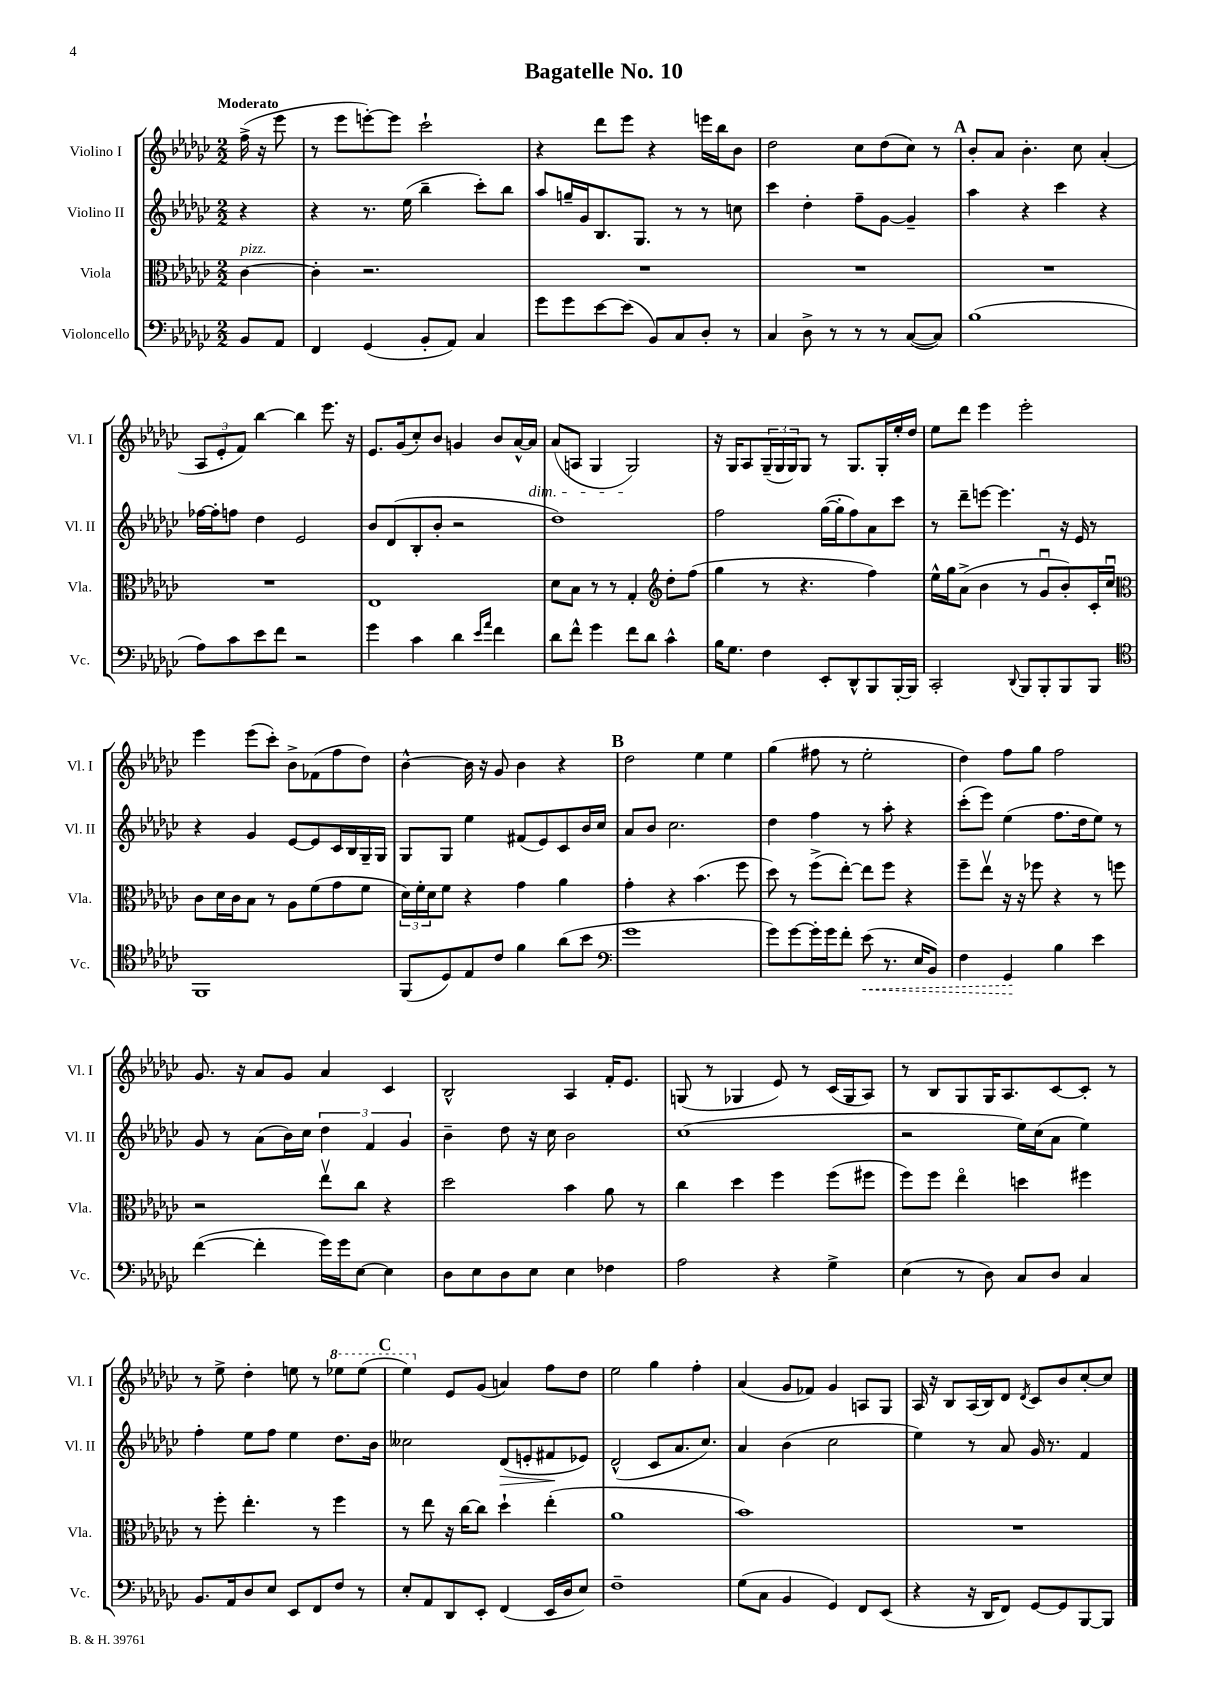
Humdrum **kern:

**kern	**kern	**kern	**kern
*staff4	*staff3	*staff2	*staff1
*clefF4	*clefC3	*clefG2	*clefG2
*k[b-e-a-d-g-c-]	*k[b-e-a-d-g-c-]	*k[b-e-a-d-g-c-]	*k[b-e-a-d-g-c-]
*M2/2	*M2/2	*M2/2	*M2/2
8BB-	[4c-	4r	(16ff^
.	.	.	16r
8AA-	.	.	8eee-
=	=	=	=
4FF	4c-']	4r	8r
.	.	.	8eee-
(4GG-	2.r	8.r	[8eee')
.	.	.	8eee]
.	.	(16ee-	.
8BB-'	.	4bb-~	2ccc-`
8AA-)	.	.	.
4C-	.	8ccc-')	.
.	.	8bb-	.
=	=	=	=
8g-	1r	8aa-	4r
8g-	.	16gg~	.
.	.	16g-	.
[8e-	.	8.B-	8ddd-
(8e-]	.	.	8eee-
.	.	8.G-	.
8BB-)	.	.	4r
8C-	.	8r	.
8D-'	.	8r	16eee
.	.	.	16bb-
8r	.	8cc	8b-
=	=	=	=
4C-	1r	4ccc-	2dd-
8D-^	.	4dd-'	.
8r	.	.	.
8r	.	8ff~	8cc-
8r	.	[8g-	(8dd-
([8C-	.	4g-~]	8cc-)
8C-])	.	.	8r
=	=	=	=
(1B-	1r	4aa-	8b-'
.	.	.	8a-
.	.	4r	4.b-'
.	.	4ccc-	.
.	.	.	8cc-
.	.	4r	(4a-'
=	=	=	=
8A-)	1r	[16ff-	12A-
.	.	16ff-']	.
.	.	.	12e-'
8c-	.	8ff	.
.	.	.	12f)
8e-	.	4dd-	[4bb-
8f	.	.	.
2r	.	2e-	4bb-]
.	.	.	8.eee-
.	.	.	16r
=	=	=	=
4g-	1E-	8b-	8.e-
.	.	(8d-	.
.	.	.	(16g-
4c-	.	8B-'	8cc-')
.	.	8b-'	8b-
4d-	.	2r	4g
16qqe-	.	.	.
16qqa-	.	.	.
4f	.	.	8b-
.	.	.	[16a-^^
.	.	.	16a-]
=	=	=	=
8d-	8d-	1dd-)	(8a-
8f^^	8B-	.	8A
4g-	8r	.	4G-
.	8r	.	.
8f	4G-'	.	2G-)
8d-	.	.	.
*	*clefG2	*	*
4c-^^	8dd-'	.	.
.	(8ff	.	.
=	=	=	=
16B-	4gg-	2ff	16r
8.G-	.	.	16G-
.	.	.	8A-
4F	8r	.	(24G-~
.	.	.	24G-
.	.	.	24G-)
.	4.r	.	8G-
8EE-'	.	([16gg-	8r
.	.	16gg-']	.
8DD-^^	.	8ff)	8.G-
8BBB-	4ff)	8a-	.
.	.	.	16G-'
[16BBB-'	.	8ccc-	16ee-'
16BBB-]	.	.	16dd-
=	=	=	=
2CC-'	16ee-^^	8r	8ee-
.	16gg-	.	.
.	(8a-^	8ddd-~	8ddd-
.	4b-	[8eee	4eee-
.	.	4.eee]	.
8qqDD-	.	.	.
8BBB-	8r	.	2eee-'
8BBB-'	8g-u	.	.
8BBB-	8b-')	16r	.
.	.	16e-	.
8BBB-	16c-'	8r	.
.	16cc-u	.	.
=	=	=	=
*clefC4	*clefC3	*	*
1FF	8c-	4r	4eee-
.	16d-	.	.
.	16c-	.	.
.	8B-	4g-	(8eee-
.	8r	.	8ccc-')
.	8A-	[8e-	8b-^
.	(8f	8e-]	(8f-
.	8g-	16c-	8ff
.	.	16B-	.
.	8f	16G-~	8dd-)
.	.	16G-	.
=	=	=	=
(8FF	24d-)	8G-	[4b-^^
.	24f'	.	.
.	24d-	.	.
8D-)	8f	8G-	.
8E-	4r	4ee-	16b-]
.	.	.	16r
8c-	.	.	8g-
4f	4g-	(8f#	4b-
.	.	8e-)	.
(8a-	4a-	8c-	4r
8b-	.	16b-	.
.	.	16cc-	.
=	=	=	=
*clefF4	*	*	*
1g-	4g-'	8a-	2dd-
.	.	8b-	.
.	4r	2.cc-	.
.	(4.b-	.	4ee-
.	.	.	4ee-
.	8ff	.	.
=	=	=	=
8g-)	8dd-)	4dd-	(4gg-
[8g-	8r	.	.
16g-']	(8ff^	4ff	8ff#
16g-	.	.	.
8f'	[8ee-')	.	8r
(8e-	8ee-]	8r	2ee-'
8.r	8ff	8aa-'	.
.	4r	4r	.
16E-	.	.	.
8BB-)	.	.	.
=	=	=	=
4F	8ff~	(8ccc-'	4dd-)
.	8ee-v	8eee-)	.
4GG-	16r	(4ee-	8ff
.	16r	.	.
.	8ff-	.	8gg-
4B-	4r	8.ff	2ff
.	.	16dd-	.
4e-	8r	8ee-)	.
.	8ff	8r	.
=	=	=	=
([4f	2r	8g-	8.g-
.	.	8r	.
.	.	.	16r
4f']	.	(8a-	8a-
.	.	16b-)	8g-
.	.	16cc-	.
16g-)	8ee-v	6dd-	4a-
16g-	.	.	.
[8E-	8cc-	.	.
.	.	6f	.
4E-]	4r	.	4c-
.	.	6g-	.
=	=	=	=
8D-	2dd-	4b-~	2B-^^
8E-	.	.	.
8D-	.	8dd-	.
8E-	.	16r	.
.	.	16cc-	.
4E-	4b-	2b-	4A-
4F-	8a-	.	16f'
.	.	.	8.e-
.	8r	.	.
=	=	=	=
2A-	4cc-	(1cc-	(8G
.	.	.	8r
.	4dd-	.	4G-
4r	4ff	.	8e-)
.	.	.	8r
4G-^	(8ff	.	(16c-
.	.	.	16G-
.	8ff#	.	8A-)
=	=	=	=
(4E-	8ff)	2r	8r
.	8ff	.	8B-
8r	4ee-o	.	8G-
8D-)	.	.	16G-
.	.	.	8.A-
8C-	4dd	16ee-)	.
.	.	(16cc-	.
8D-	.	8a-	[8c-
4C-	4ff#	4ee-)	8c-']
.	.	.	8r
=	=	=	=
8.BB-	8r	4ff'	8r
.	8ff'	.	8ee-^
16AA-	.	.	.
8D-	4.ee-'	8ee-	4dd-'
8E-	.	8ff	.
8EE-	.	4ee-	8ee
8FF	8r	.	8r
8F	4ff	8.dd-	8eee-
8r	.	.	(8eee-
.	.	16b-	.
=	=	=	=
8E-'	8r	2cc--	4eee-)
8AA-	8ee-	.	.
8DD-	16r	.	8e-
.	[16cc-	.	.
8EE-'	8cc-]	.	(8g-
(4FF	4dd-`	(8d-	4a)
.	.	8e'	.
16EE-	(4ee-'	8f#	8ff
16D-	.	.	.
8E-)	.	8e-)	8dd-
=	=	=	=
1F~	1a-	(2d-^^	2ee-
.	.	8c-	4gg-
.	.	8.a-	.
.	.	.	4ff'
.	.	8.cc-)	.
=	=	=	=
(8G-	1b-)	4a-	(4a-
8C-	.	.	.
4BB-	.	(4b-	8g-
.	.	.	8f-)
4GG-)	.	2cc-	4g-
8FF	.	.	8A
(8EE-	.	.	8G-
=	=	=	=
4r	1r	4ee-)	16A-
.	.	.	16r
.	.	.	8B-
16r	.	8r	(16A-
16DD-	.	.	16B-)
8FF)	.	8a-	8d-
.	.	.	8qd-
[8GG-	.	16g-	8c-
.	.	8.r	.
8GG-]	.	.	8b-
[8BBB-	.	4f	[8cc-'
8BBB-]	.	.	8cc-]
==	==	==	==
*-	*-	*-	*-
